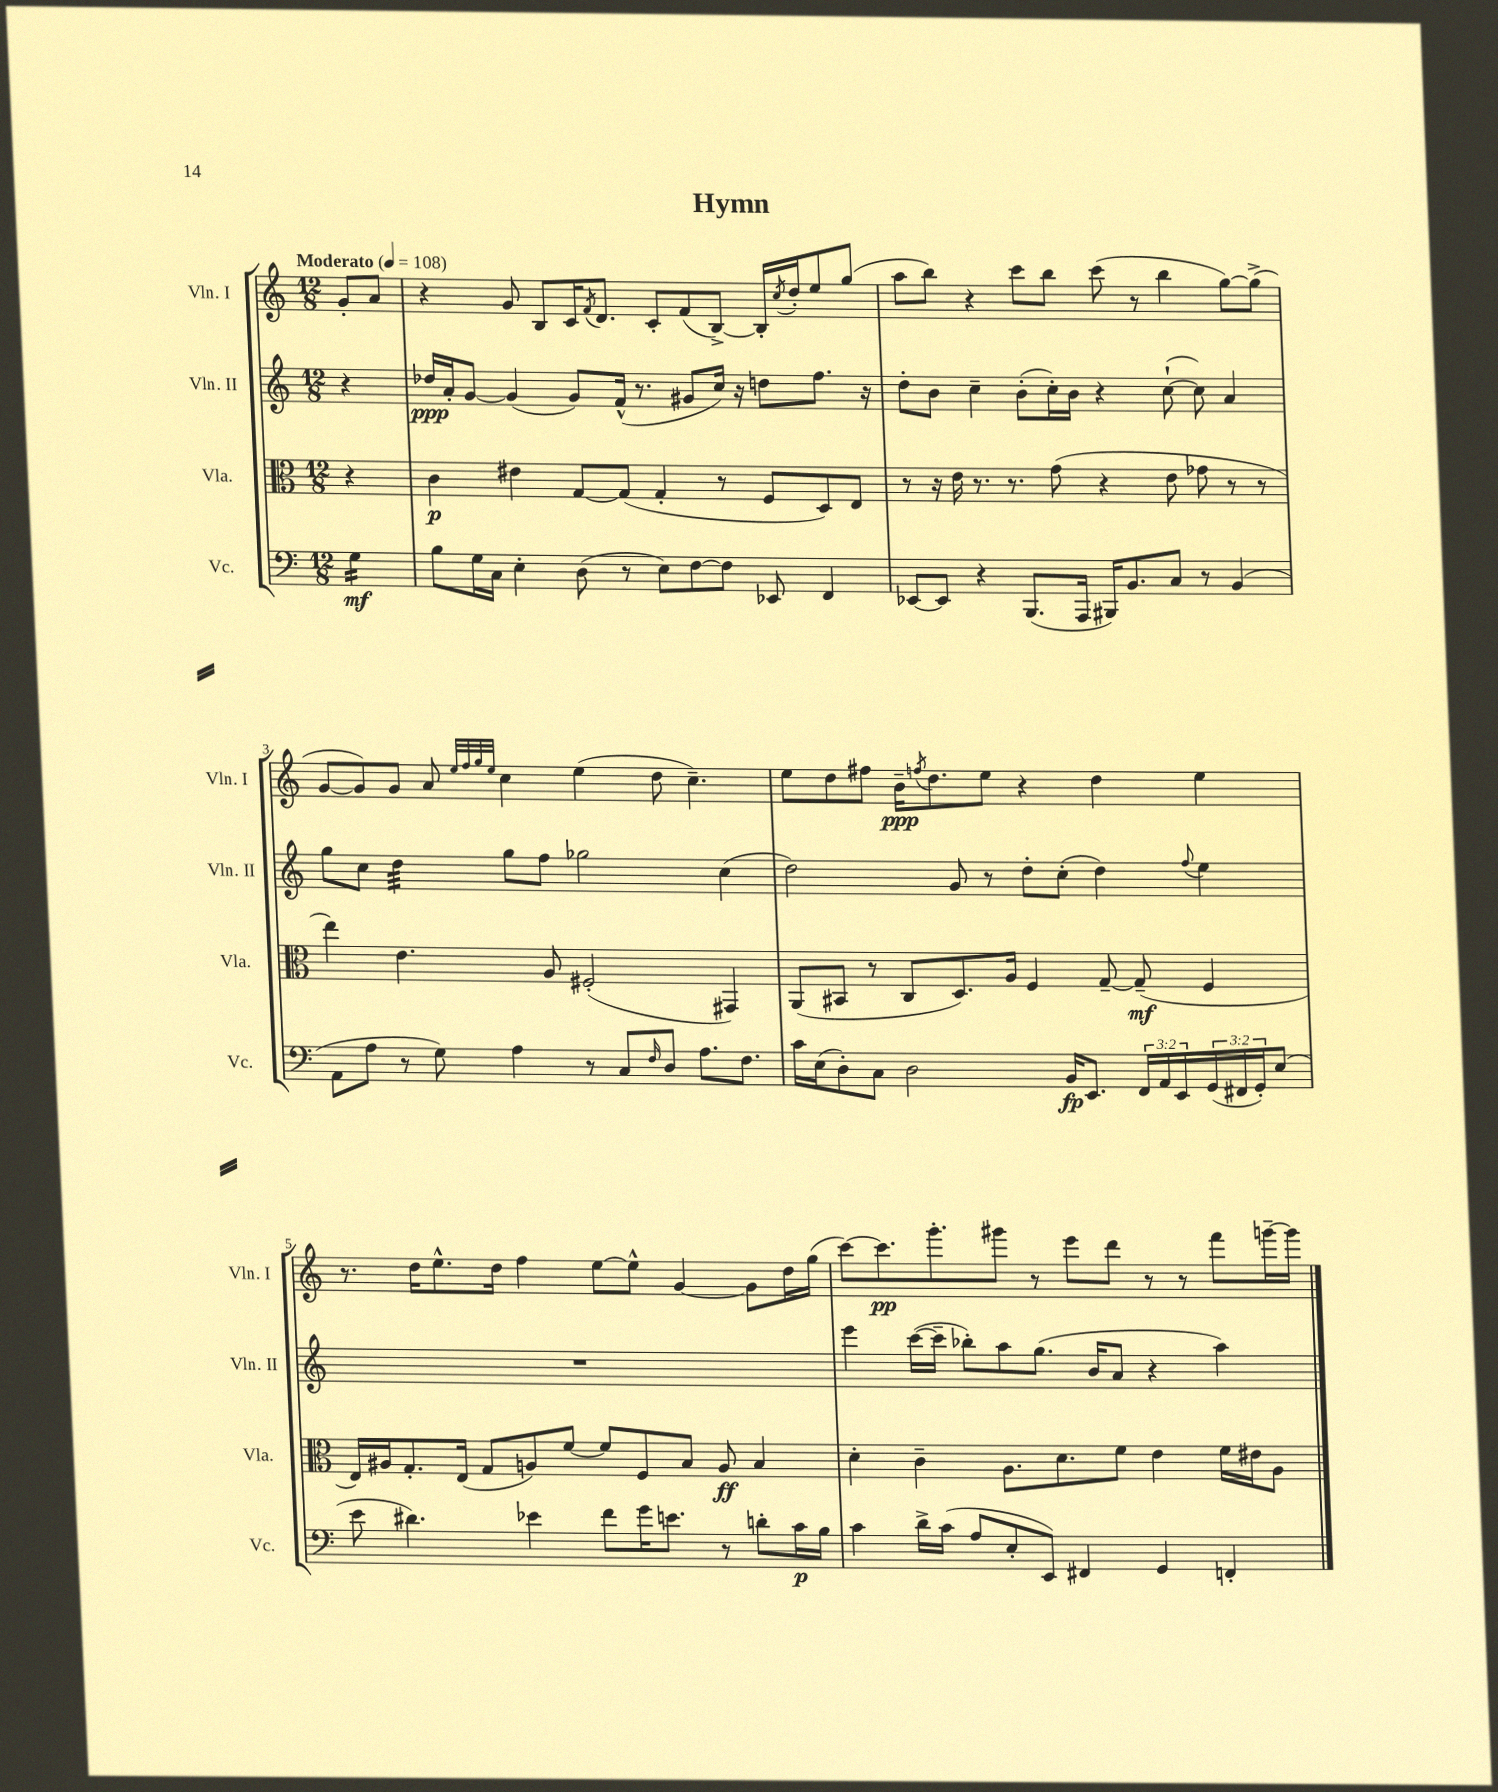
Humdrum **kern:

**kern	**dynam	**kern	**dynam	**kern	**dynam	**kern	**dynam
*part4	*part4	*part3	*part3	*part2	*part2	*part1	*part1
*staff4	*staff4	*staff3	*staff3	*staff2	*staff2	*staff1	*staff1
*I"Vc.	*	*I"Vla.	*	*I"Vln. II	*	*I"Vln. I	*
*I'Vc.	*	*I'Vla.	*	*I'Vln. II	*	*I'Vln. I	*
*clefF4	*	*clefC3	*	*clefG2	*	*clefG2	*
*k[]	*	*k[]	*	*k[]	*	*k[]	*
*M12/8	*	*M12/8	*	*M12/8	*	*M12/8	*
*MM108	*	*MM108	*	*MM108	*	*MM108	*
=	=	=	=	=	=	=	=
!	!	!	!	!	!	!LO:TX:a:B:t=Moderato	!
*tremolo	*	*	*	*	*	*	*
16G\LL	mf	4r	.	4r	.	8g'/L	.
16G\	.	.	.	.	.	.	.
16G\	.	.	.	.	.	8a/J	.
16G\JJ	.	.	.	.	.	.	.
*Xtremolo	*	*	*	*	*	*	*
=1	=1	=1	=1	=1	=1	=1	=1
8B\L	.	4c\	p	16dd-X/LL	ppp	4r	.
.	.	.	.	16a'/J	.	.	.
16G\L	.	.	.	[8g/J	.	.	.
16C\JJ	.	.	.	.	.	.	.
4E'\	.	4e#X\	.	(4g/]	.	8g/	.
.	.	.	.	.	.	8B/L	.
(8D\	.	[8G/L	.	8g/L)	.	16c/K	.
.	.	.	.	.	.	8qf/	.
.	.	.	.	.	.	8.d/J	.
8r	.	(8G/J]	.	(16f^^/Jk	.	.	.
.	.	.	.	8.r	.	.	.
8E\L)	.	4G'/	.	.	.	8c'/L	.
[8F\	.	.	.	8g#X/L	.	(8f/	.
8F\J]	.	8r	.	16cc/Jk)	.	[8B^/J)	.
.	.	.	.	16r	.	.	.
8EE-X/	.	8F/L	.	8ddn\L	.	16B'/LL]	.
.	.	.	.	.	.	8qcc/	.
.	.	.	.	.	.	16dd'/J	.
4FF/	.	8D/)	.	8.ff\J	.	8ee/	.
.	.	8E/J	.	.	.	(8gg/J	.
.	.	.	.	16r	.	.	.
=2	=2	=2	=2	=2	=2	=2	=2
[8EE-X/L	.	8r	.	8dd'\L	.	8aa\L	.
8EE-/J]	.	16r	.	8b\J	.	8bb\J)	.
.	.	16e\	.	.	.	.	.
4r	.	8.r	.	4cc~\	.	4r	.
.	.	8.r	.	.	.	.	.
(8.BBB/L	.	.	.	(8b'\L	.	8ccc\L	.
.	.	(8g\	.	16cc'\L)	.	8bb\J	.
16AAA/Jk	.	.	.	16b\JJ	.	.	.
16BBB#X/KL)	.	4r	.	4r	.	(8ccc\	.
8.BB/	.	.	.	.	.	.	.
.	.	.	.	.	.	8r	.
8C/J	.	8e\	.	([8cc`\	.	4bb\	.
8r	.	8g-X\	.	8cc\])	.	.	.
(4BB/	.	8r	.	4a/	.	[8gg\L)	.
.	.	8r	.	.	.	(8gg^\J]	.
!!LO:LB:g=z
=3	=3	=3	=3	=3	=3	=3	=3
8AA\L	.	4ee\)	.	8gg\L	.	[8g/L	.
8A\J	.	.	.	8cc\J	.	8g/])	.
*	*	*	*	*tremolo	*	*	*
8r	.	4.e\	.	32dd\LLL	.	8g/J	.
.	.	.	.	32dd\	.	.	.
.	.	.	.	32dd\	.	.	.
.	.	.	.	32dd\	.	.	.
8G\)	.	.	.	32dd\	.	8a/	.
.	.	.	.	32dd\	.	.	.
.	.	.	.	32dd\	.	.	.
.	.	.	.	32dd\JJJ	.	.	.
*	*	*	*	*Xtremolo	*	*	*
.	.	.	.	.	.	32qqee/LLL	.
.	.	.	.	.	.	32qqff/	.
.	.	.	.	.	.	32qqgg/	.
.	.	.	.	.	.	32qqee/JJJ	.
4A\	.	.	.	8gg\L	.	4cc\	.
.	.	8A/	.	8ff\J	.	.	.
8r	.	(2F#X'/	.	2gg-X\	.	(4ee\	.
8C/L	.	.	.	.	.	.	.
16qqF/	.	.	.	.	.	.	.
8D/J	.	.	.	.	.	8dd\	.
8.A\L	.	.	.	.	.	4.cc~\)	.
.	.	4GG#X/)	.	(4cc\	.	.	.
8.F\J	.	.	.	.	.	.	.
=4	=4	=4	=4	=4	=4	=4	=4
16c\LL	.	(8AA/L	.	2dd\)	.	8ee\L	.
(16E\J	.	.	.	.	.	.	.
8D'\)	.	8BB#X/J	.	.	.	8dd\	.
8C\J	.	8r	.	.	.	8ff#X\J	.
2D\	.	8C/L	.	.	.	16b~\KL	ppp
.	.	.	.	.	.	8qffn/	.
.	.	.	.	.	.	8.dd\	.
.	.	8.D/)	.	8g/	.	.	.
.	.	.	.	8r	.	8ee\J	.
.	.	16A/Jk	.	.	.	.	.
.	.	4F/	.	8dd'\L	.	4r	.
16BB/KL	fp	.	.	(8cc'\J	.	.	.
8.EE/J	.	.	.	.	.	.	.
.	.	[8G~/	.	4dd\)	.	4dd\	.
24FF/LL	.	(8G~/]	mf	.	.	.	.
24AA/	.	.	.	.	.	.	.
24EE/	.	.	.	.	.	.	.
.	.	.	.	8qqff/	.	.	.
(24GG/	.	4F/	.	4ee\	.	4ee\	.
24FF#X/	.	.	.	.	.	.	.
24GG'/J)	.	.	.	.	.	.	.
(8E/J	.	.	.	.	.	.	.
!!LO:LB:g=z
=5	=5	=5	=5	=5	=5	=5	=5
8e\	.	16E/LL)	.	1.r	.	8.r	.
.	.	16A#X/J	.	.	.	.	.
4.d#X\)	.	8.G'/	.	.	.	.	.
.	.	.	.	.	.	16dd\KL	.
.	.	.	.	.	.	8.ee^^\	.
.	.	(16E/Jk	.	.	.	.	.
.	.	8G/L	.	.	.	.	.
.	.	.	.	.	.	16dd\Jk	.
4e-X\	.	8An/)	.	.	.	4ff\	.
.	.	[8f/J	.	.	.	.	.
8f\L	.	8f/L]	.	.	.	[8ee\L	.
16g\K	.	8F/	.	.	.	8ee^^\J]	.
8.en\J	.	.	.	.	.	.	.
.	.	8B/J	.	.	.	[4g/	.
8r	.	8A/	ff	.	.	.	.
8dn'\L	.	4B/	.	.	.	8g\L]	.
16c\L	p	.	.	.	.	16dd\L	.
16B\JJ	.	.	.	.	.	(16gg\JJ	.
=6	=6	=6	=6	=6	=6	=6	=6
4c\	.	4d'\	.	4eee\	.	[8ccc\L)	.
.	.	.	.	.	.	8.ccc\]	pp
16d^\LL	.	4c~\	.	([16ccc\LL	.	.	.
(16c\JJ	.	.	.	16ccc~\JJ]	.	8.ggg'\	.
8A/L	.	.	.	8bb-X'\L)	.	.	.
8E'/	.	8.A\L	.	8aa\	.	8ggg#X\J	.
8EE/J)	.	.	.	(8.gg\J	.	8r	.
.	.	8.d\	.	.	.	.	.
4FF#X/	.	.	.	.	.	8eee\L	.
.	.	.	.	16b/KL	.	.	.
.	.	8f\J	.	8a/J	.	8ddd\J	.
4GG/	.	4e\	.	4r	.	8r	.
.	.	.	.	.	.	8r	.
4FFn'/	.	16f\LL	.	4aa\)	.	8fff\L	.
.	.	16e#X\J	.	.	.	.	.
.	.	8A\J	.	.	.	[16gggn~\L	.
.	.	.	.	.	.	16ggg\JJ]	.
==	==	==	==	==	==	==	==
*-	*-	*-	*-	*-	*-	*-	*-
